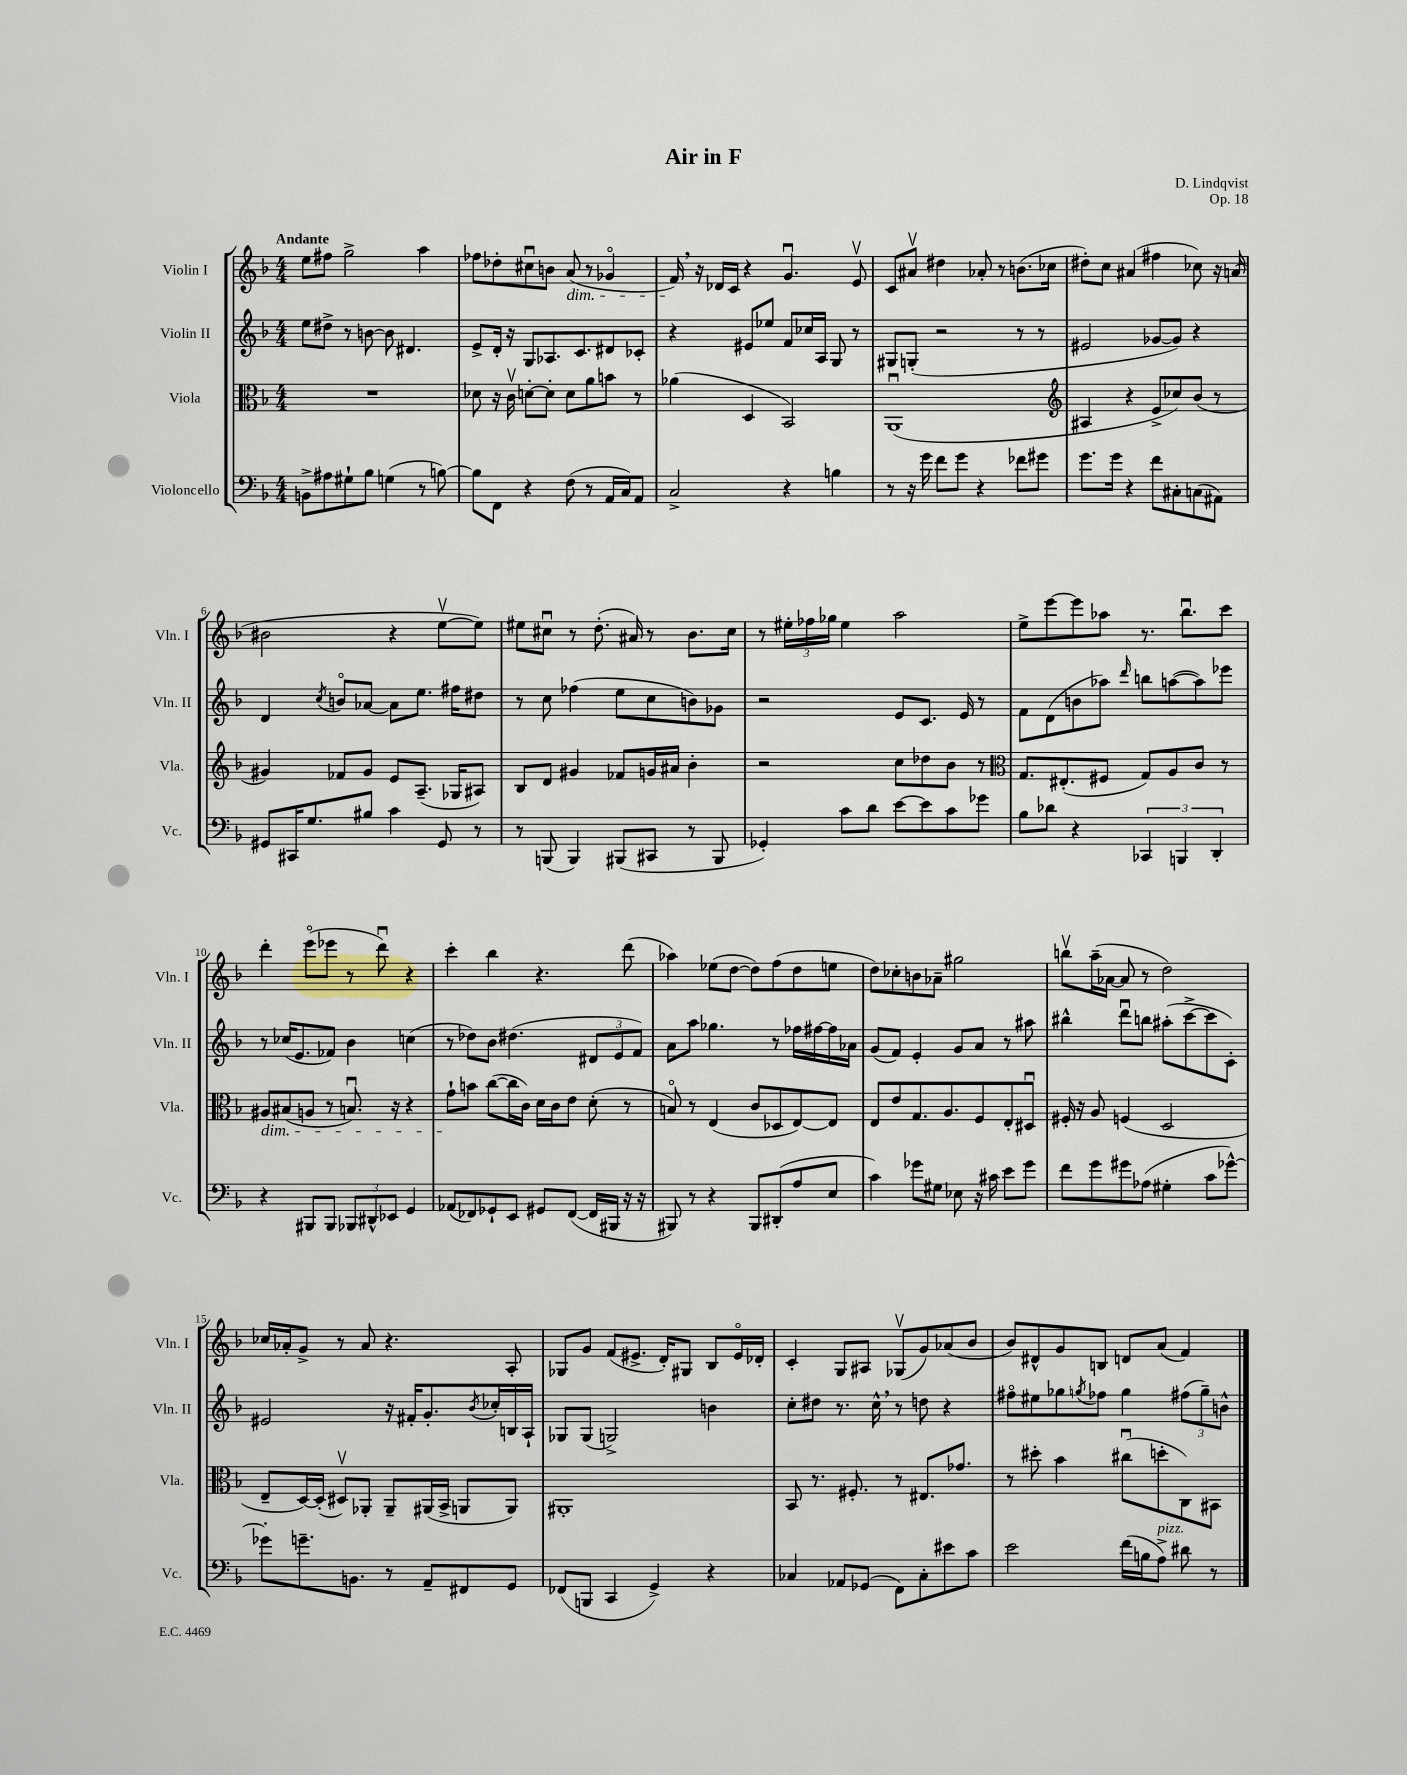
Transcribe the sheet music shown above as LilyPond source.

\header { title = "Air in F" composer = "D. Lindqvist" opus = "Op. 18" }
<<
\new StaffGroup <<
\new Staff = "s0" \with { instrumentName = "Violin I" shortInstrumentName = "Vln. I" } {
    \clef treble \key f \major \numericTimeSignature \time 4/4 \tempo "Andante"
    e''8 fis''8 g''2-> a''4 |
    fes''8 des''8-. cis''8\downbow b'8 a'8\dim( r8 ges'4\flageolet |
    f'16\!) \breathe r16 des'16 c'16 r4 g'4.\downbow e'8\upbow |
    c'8 ais'8\upbow dis''4 aes'8-. r8 b'8.( ces''16 |
    dis''8-.) c''8 ais'4( fis''4 ces''8) r16 a'16( |
    bis'2 r4 e''8~\upbow e''8) |
    eis''8 cis''8\downbow r8 d''8.-.( ais'16) r8 bes'8. cis''16 |
    r8 \tuplet 3/2 { eis''16-. fes''16 ges''16 } eis''4 a''2 |
    e''8-> e'''8~ e'''8 aes''8 r8. bes''8.\downbow c'''8 |
    d'''4-. e'''8\flageolet( ees'''8 r8 d'''8\downbow) r4 |
    c'''4-. bes''4 r4. d'''8( |
    aes''4) ees''8( d''8~ d''8) f''8( d''8 e''8 |
    d''8) ces''8-. b'8 aes'8-- gis''2 |
    b''8\upbow a''16--( aes'16~ aes'8 r8 d''2) |
    ces''16 aes'16-. g'8-> r8 aes'8 r4. a8-. |
    ges8 g'8 f'8( eis'8.-> d'16-.) gis8 bes8 eis'16\flageolet des'16-. |
    c'4-. g8 ais8 ges8\upbow( g'8) aes'8( bes'8 |
    bes'8) dis'8-^ g'8 b8 d'8 a'8( f'4) \bar "|." |
}
\new Staff = "s1" \with { instrumentName = "Violin II" shortInstrumentName = "Vln. II" } {
    \clef treble \key f \major \numericTimeSignature \time 4/4
    e''8 dis''8-> r8 b'8~ b'8 dis'4. |
    e'8-> d'16-. r16 g8 aes8. c'8. dis'8 ces'8-. |
    r4 eis'8 ees''8 f'8 ces''16 a16 g8 r8 |
    gis8 g8-.( r2 r8 r8 |
    eis'2 ges'8~ ges'8) r4 |
    d'4 \acciaccatura { c''8 } b'8\flageolet aes'8~ aes'8 e''8. fis''16 dis''8 |
    r8 c''8 fes''4( e''8 c''8 b'8) ges'8 |
    r2 e'8 c'8. e'16 r8 |
    f'8 d'8( b'8 aes''8) \grace { d'''16 } b''8 a''8~( a''8) ees'''8 |
    r8 ces''16( e'8. fes'8) bes'4 c''4( |
    r8 des''8) bes'8 dis''4.( \tuplet 3/2 { dis'8 e'8 f'8) } |
    a'8 a''8 ges''4. r8 fes''16 fis''16~ fis''16 aes'16 |
    g'8( f'8) e'4-. g'8 a'8 r8 ais''8 |
    bis''4-^ d'''8\downbow b''8 ais''8-.( c'''8~-> c'''8 c'8-.) |
    eis'2 r16 fis'16-. g'8.-. \acciaccatura { bes'8 } ces''16-. b16 a16-! |
    ges8 ges8( g2->) b'4 |
    c''8-. dis''8 r8. c''16-^ \breathe r8 d''8 r4 |
    fis''8\flageolet eis''8 ges''8 \acciaccatura { g''8 } fes''8 g''4 \tuplet 3/2 { fis''8( g''8--) b'8-^ } \bar "|." |
}
\new Staff = "s2" \with { instrumentName = "Viola" shortInstrumentName = "Vla." } {
    \clef alto \key f \major \numericTimeSignature \time 4/4
    R1 |
    des'8 r16 c'16\upbow d'8~-. d'8-. d'8 a'8 b'8 r8 |
    aes'4( d4 bes,2) |
    a,1\downbow( |
    \clef treble ais4 r4 e'8-> ces''8) bes'8( r8 |
    gis'4) fes'8 gis'8 e'8 a8.--( ges16 ais8) |
    bes8 d'8 gis'4 fes'8 g'16 ais'16 bes'4-. |
    r2 c''8 des''8 bes'8 r8 |
    \clef alto g8. eis8.-.( fis8 g8) a8 c'8 r8 |
    ais8\dim bis8( a8 r8 b8.\downbow) r16 r4 |
    g'8-!\! b'8 c''8~( c''16 c'16) d'16 c'16 e'8 d'8-.( r8 |
    b8\flageolet) r8 e4( c'8 des8 e8~) e8 |
    e8 e'8 g8. a8. f8 e8-. dis8\downbow |
    fis16-. r16 a8 f4( d2 |
    e8-- d16~) d16-.( dis8\upbow) aes,8-. aes,8-- ais,16( bes,16-> a,8 a,8) |
    ais,1-. |
    bes,8 r8. fis8.-. r8 eis8. ges'8. |
    r8 dis''8-. bes'4 cis''8\downbow( d''8-. c8) bis,8 \bar "|." |
}
\new Staff = "s3" \with { instrumentName = "Violoncello" shortInstrumentName = "Vc." } {
    \clef bass \key f \major \numericTimeSignature \time 4/4
    b,8-> ais8 gis8-! bes8 g4( r8 b8~) |
    b8 f,8 r4 f8( r8 a,16 c16) a,8 |
    c2-> r4 b4 |
    r8 r16 g'16 f'8 g'8 r4 fes'8 gis'8 |
    g'8. g'16 r4 f'8 cis8-. c8( ais,8) |
    gis,8 cis,16 g8. bis8 c'4 gis,8 r8 |
    r8 b,,8( b,,4) bis,,8( cis,8 r8 bis,,8 |
    ges,4-.) c'8 d'8 e'8~ e'8 c'8 ges'8 |
    bes8 des'8 r4 \tuplet 3/2 { ces,4 b,,4 d,4-. } |
    r4 bis,,8 bis,,8 \tuplet 3/2 { bes,,8 dis,8-^ ees,8 } g,4 |
    aes,8( fes,8) ges,8-! e,8 gis,8 fes,8~( fes,16 bis,,16 r16 r16 |
    bis,,8) r8 r4 bis,,8 dis,8-.( a8 e8 |
    c'4) ges'8 gis8 ees8 r16 cis'16 e'8 ges'8 |
    f'8 g'8 gis'8 aes8( gis4-. c'8 ges'8~-^) |
    ges'8-. g'8.-- b,8. r8 a,8-- fis,8 g,8 |
    fes,8( b,,8 c,4 g,4->) r4 |
    ces4 aes,8 ges,8( f,8) ces8-. eis'8 c'8 |
    e'2 f'16( b16 a8->^\markup { \italic "pizz." }) dis'8 r8 \bar "|." |
}
>>
>>
